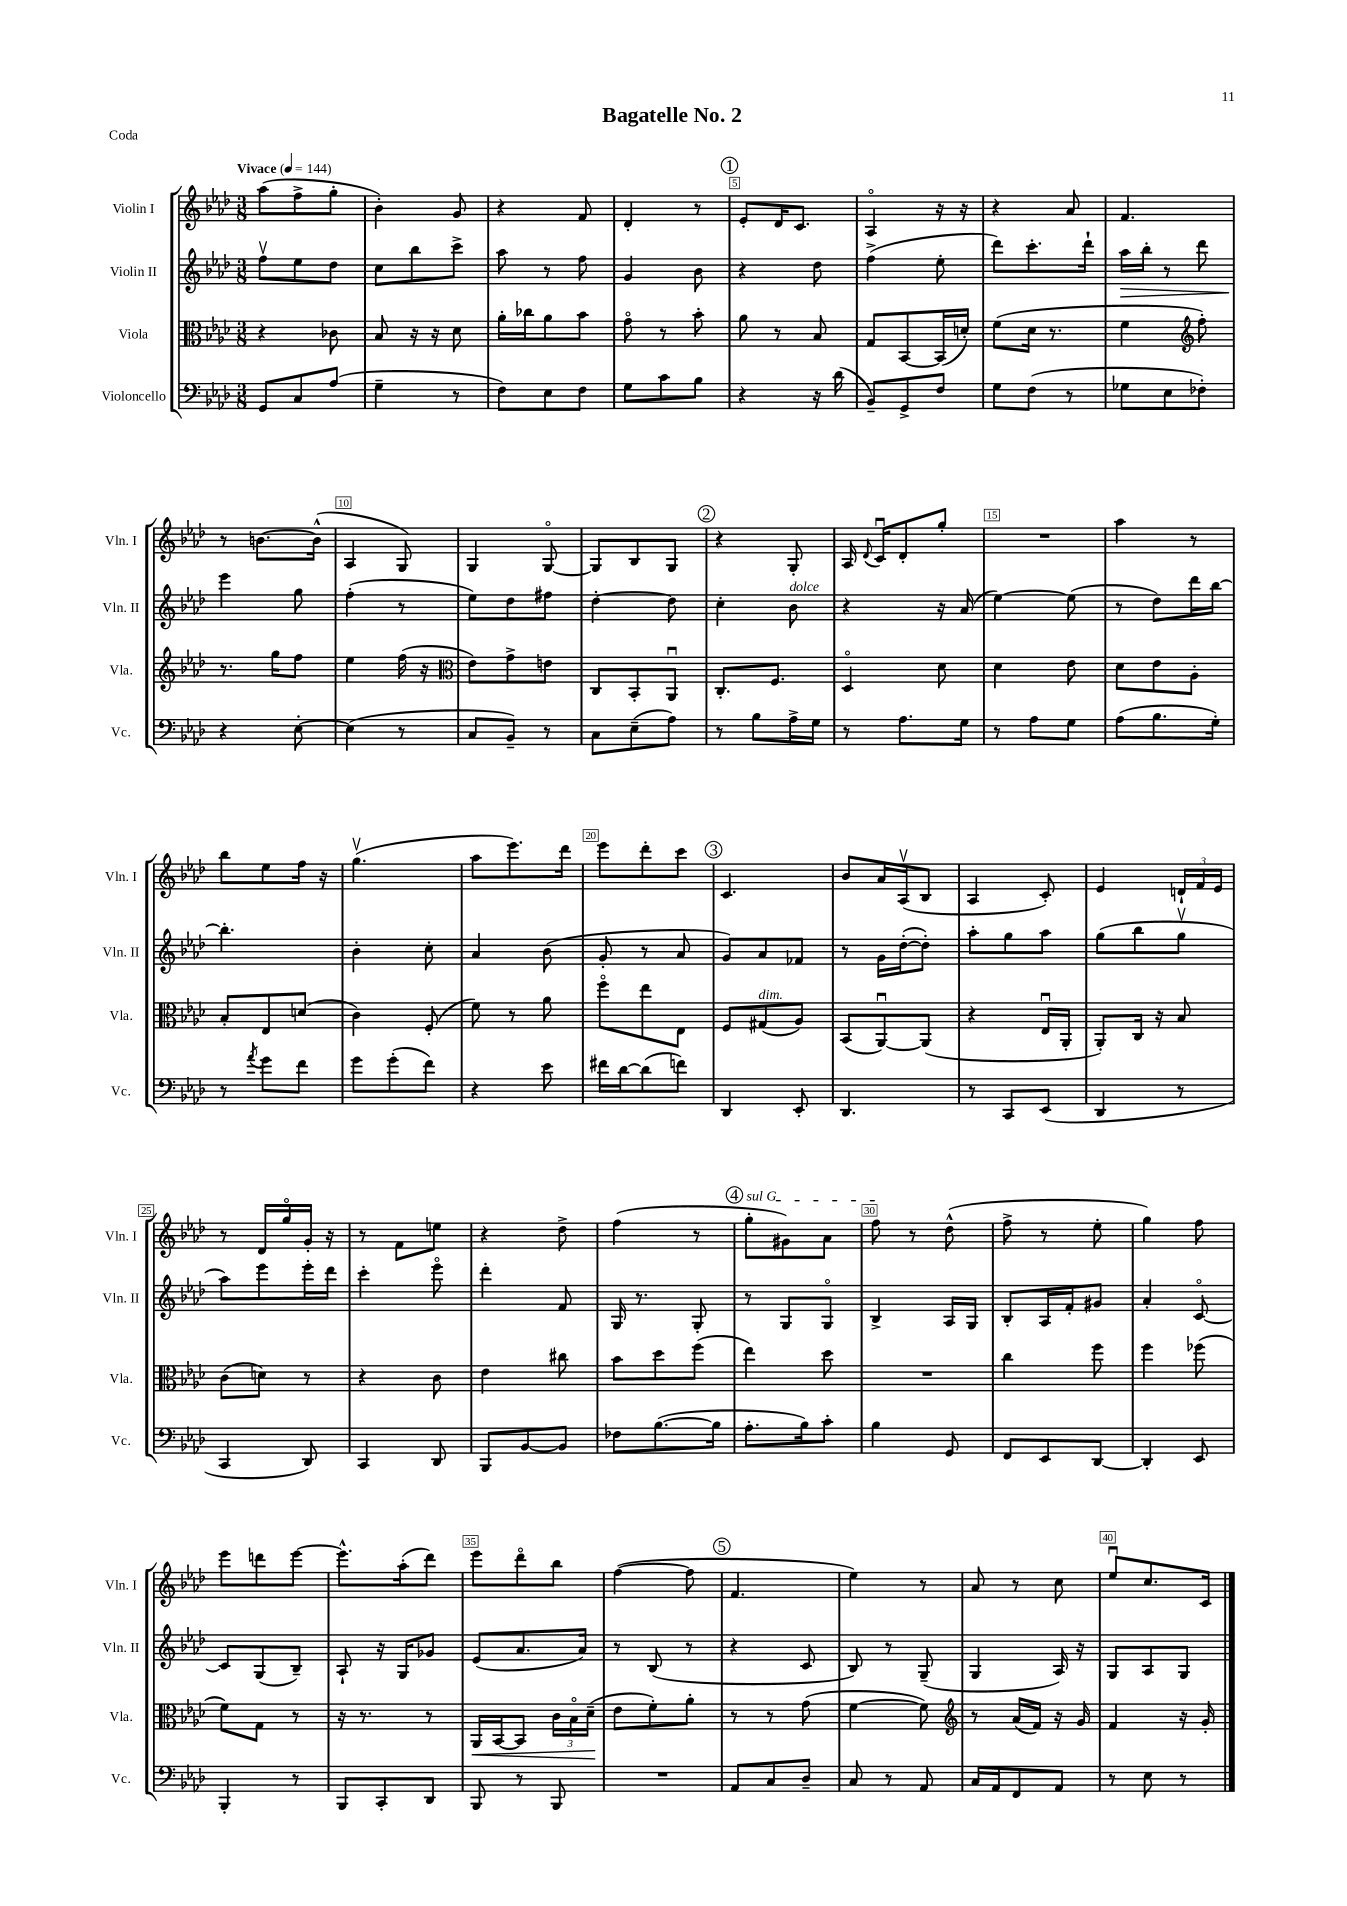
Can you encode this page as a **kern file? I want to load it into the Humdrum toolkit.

**kern	**kern	**dynam	**kern	**dynam	**kern
*part4	*part3	*part3	*part2	*part2	*part1
*staff4	*staff3	*staff3	*staff2	*staff2	*staff1
*I"Violoncello	*I"Viola	*	*I"Violin II	*	*I"Violin I
*I'Vc.	*I'Vla.	*	*I'Vln. II	*	*I'Vln. I
*clefF4	*clefC3	*	*clefG2	*	*clefG2
*k[b-e-a-d-]	*k[b-e-a-d-]	*	*k[b-e-a-d-]	*	*k[b-e-a-d-]
*M3/8	*M3/8	*	*M3/8	*	*M3/8
*MM144	*MM144	*	*MM144	*	*MM144
=1	=1	=1	=1	=1	=1
!	!	!	!	!	!LO:TX:a:B:t=Vivace
8GG/L	4r	.	8ffv\L	.	(8aa-\L
8C/	.	.	8ee-\	.	8ff^\
(8A-/J	8c-X\	.	8dd-\J	.	8gg'\J
=2	=2	=2	=2	=2	=2
4G~\	8B-/	.	8cc\L	.	4b-'\)
.	16r	.	8bb-\	.	.
.	16r	.	.	.	.
8r	8d-\	.	8ccc^\J	.	8g/
=3	=3	=3	=3	=3	=3
8F\L)	16a-'\LL	.	8aa-\	.	4r
.	16cc-X\J	.	.	.	.
8E-\	8a-\	.	8r	.	.
8F\J	8b-\J	.	8ff\	.	8f/
=4	=4	=4	=4	=4	=4
8G\L	8g\	.	4g/	.	4d-'/
8c\	8r	.	.	.	.
8B-\J	8b-'\	.	8b-\	.	8r
!!LO:REH:place=s1:t=1
=5	=5	=5	=5	=5	=5
4r	8a-\	.	4r	.	8e-'/L
.	8r	.	.	.	16d-/K
.	.	.	.	.	8.c/J
16r	8B-/	.	8dd-\	.	.
(16d-\	.	.	.	.	.
=6	=6	=6	=6	=6	=6
8BB-~/L)	8G/L	.	(4ff^\	.	4A-/
8GG^/	[8BB-/	.	.	.	.
8F/J	(16BB-/L]	.	8ee-'\	.	16r
.	16dn'/JJ)	.	.	.	16r
=7	=7	=7	=7	=7	=7
8G\L	(8f\L	.	8ddd-\L)	.	4r
(8F\J	16d-\Jk	.	8.ccc'\	.	.
.	8.r	.	.	.	.
8r	.	.	.	.	8a-/
.	.	.	16ddd-`\Jk	.	.
=8	=8	=8	=8	=8	=8
!	!	!	!	!LO:HP:b	!
8G-X\L	4f\	.	16aa-\LL	>	4.f/
.	.	.	16bb-'\JJ	.	.
8E-\	.	.	8r	.	.
*	*clefG2	*	*	*	*
8F-X'\J)	8ff'\)	.	8ddd-\	.	.
!!LO:LB:g=z
=9	=9	=9	=9	=9	=9
4r	8.r	.	4eee-\	.	8r
.	.	.	.	.	[8.bn\L
.	16gg\KL	.	.	.	.
[8E-'\	8ff\J	.	8gg\	]	.
.	.	.	.	.	(16b^^\Jk]
=10	=10	=10	=10	=10	=10
(4E-\]	4ee-\	.	(4ff'\	.	4A-/
8r	(16ff\	.	8r	.	8G/)
.	16r	.	.	.	.
=11	=11	=11	=11	=11	=11
*	*clefC3	*	*	*	*
8C/L	8e-\L)	.	8ee-\L)	.	4G/
8BB-~/J)	8g^\	.	8dd-\	.	.
8r	8en\J	.	8ff#X\J	.	[8G/
=12	=12	=12	=12	=12	=12
8C\L	8C/L	.	[4dd-'\	.	8G/L]
(8E-~\	8BB-'/	.	.	.	8B-/
8A-\J)	8AA-u/J	.	8dd-\]	.	8G/J
!!LO:REH:place=s1:t=2
=13	=13	=13	=13	=13	=13
8r	8.C'/L	.	4cc'\	.	4r
8B-\L	.	.	.	.	.
.	8.F/J	.	.	.	.
!	!	!	!LO:TX:a:i:t=dolce	!	!
16A-^\L	.	.	8b-\	.	8G'/
16G\JJ	.	.	.	.	.
=14	=14	=14	=14	=14	=14
8r	4D-/	.	4r	.	16A-/
.	.	.	.	.	8qqd-/
.	.	.	.	.	16cu/KL
8.A-\L	.	.	.	.	8d-'/
.	8d-\	.	16r	.	8gg'/J
16G\Jk	.	.	(16a-/	.	.
=15	=15	=15	=15	=15	=15
8r	4d-\	.	[4ee-\)	.	4.r
8A-\L	.	.	.	.	.
8G\J	8e-\	.	(8ee-\]	.	.
=16	=16	=16	=16	=16	=16
(8A-\L	8d-\L	.	8r	.	4aa-\
8.B-\	8e-\	.	8dd-\L)	.	.
.	8A-'\J	.	16ddd-\L	.	8r
16G'\Jk)	.	.	[16bb-\JJ	.	.
!!LO:LB:g=z
=17	=17	=17	=17	=17	=17
8r	8B-'/L	.	4.bb-'\]	.	8bb-\L
8qa-/	.	.	.	.	.
8g\L	8E-/	.	.	.	8ee-\
8f\J	(8dn/J	.	.	.	16ff\Jk
.	.	.	.	.	16r
=18	=18	=18	=18	=18	=18
8g\L	4c\)	.	4b-'\	.	(4.ggv\
(8g'\	.	.	.	.	.
8f\J)	(8F'/	.	8cc'\	.	.
=19	=19	=19	=19	=19	=19
4r	8f\)	.	4a-/	.	8aa-\L
.	8r	.	.	.	8.eee-\)
8e-\	8a-\	.	(8b-\	.	.
.	.	.	.	.	16ddd-\Jk
=20	=20	=20	=20	=20	=20
16f#X\LL	8ff\L	.	8g'/	.	8eee-\L
[16d-\J	.	.	.	.	.
(8d-\]	8ee-\	.	8r	.	8ddd-'\
8fn\J)	8E-\J	.	8a-/	.	8ccc\J
!!LO:REH:place=s1:t=3
=21	=21	=21	=21	=21	=21
4DD-/	8F/L	.	8g/L)	.	4.c/
!	!LO:TX:a:i:t=dim.	!	!	!	!
.	(8G#X/	.	8a-/	.	.
8EE-'/	8A-/J)	.	8f-X/J	.	.
=22	=22	=22	=22	=22	=22
4.DD-/	(8BB-/L	.	8r	.	8b-/L
.	[8AA-u/)	.	16g\LL	.	16a-/L
.	.	.	([16dd-'\J	.	(16A-v/J
.	(8AA-/J]	.	8dd-'\J])	.	8B-/J
=23	=23	=23	=23	=23	=23
8r	4r	.	8aa-'\L	.	4A-/
8CC/L	.	.	8gg\	.	.
(8EE-/J	16E-u/LL	.	8aa-\J	.	8c'/)
.	16AA-'/JJ	.	.	.	.
=24	=24	=24	=24	=24	=24
4DD-/	8AA-'/L)	.	(8gg\L	.	4e-/
.	16C/Jk	.	8bb-\	.	.
.	16r	.	.	.	.
8r	8B-/	.	8ggv\J	.	24dn`/LL
.	.	.	.	.	24f/
.	.	.	.	.	24e-/JJ
!!LO:LB:g=z
=25	=25	=25	=25	=25	=25
4CC/	(8c\L	.	8aa-\L)	.	8r
.	8dn\J)	.	8eee-\	.	16d-/LL
.	.	.	.	.	16gg/
8DD-/)	8r	.	16eee-'\L	.	16g'/JJ
.	.	.	16ddd-\JJ	.	16r
=26	=26	=26	=26	=26	=26
4CC/	4r	.	4ccc'\	.	8r
.	.	.	.	.	8f\L
8DD-/	8c\	.	8eee-\	.	8een\J
=27	=27	=27	=27	=27	=27
8BBB-/L	4e-\	.	4ddd-'\	.	4r
[8BB-/	.	.	.	.	.
8BB-/J]	8cc#X\	.	8f/	.	8dd-^\
=28	=28	=28	=28	=28	=28
8F-X\L	8b-\L	.	16G/	.	(4ff\
.	.	.	8.r	.	.
([8.B-\	8dd-\	.	.	.	.
.	(8ff\J	.	8G'/	.	8r
16B-\Jk]	.	.	.	.	.
!!LO:REH:place=s1:t=4
=29	=29	=29	=29	=29	=29
!	!	!	!	!	!LO:TX:a:i:t=sul G
8.A-'\L	4ee-\)	.	8r	.	8gg'\L
.	.	.	8G/L	.	8g#X\)
16B-\k)	.	.	.	.	.
8c'\J	8dd-\	.	8G/J	.	8a-\J
=30	=30	=30	=30	=30	=30
4B-\	4.r	.	4B-^/	.	8ff\
.	.	.	.	.	8r
8GG/	.	.	16A-/LL	.	(8dd-^^\
.	.	.	16G/JJ	.	.
=31	=31	=31	=31	=31	=31
8FF/L	4cc\	.	8B-'/L	.	8ff^\
8EE-/	.	.	16A-/L	.	8r
.	.	.	16f'/J	.	.
[8DD-/J	8ff\	.	8g#X/J	.	8ee-'\
=32	=32	=32	=32	=32	=32
4DD-'/]	4ff\	.	4a-'/	.	4gg\)
8EE-/	(8ff-X\	.	[8c/	.	8ff\
!!LO:LB:g=z
=33	=33	=33	=33	=33	=33
4BBB-'/	8f\L)	.	8c/L]	.	8eee-\L
.	8G\J	.	(8G/	.	8dddn\
8r	8r	.	8B-~/J)	.	[8eee-\J
=34	=34	=34	=34	=34	=34
8BBB-/L	16r	.	8A-`/	.	8.eee-^^\L]
.	8.r	.	.	.	.
8CC'/	.	.	16r	.	.
.	.	.	16G/KL	.	(16aa-'\k
8DD-/J	8r	.	8g-X/J	.	8ddd-\J)
=35	=35	=35	=35	=35	=35
!	!	!LO:HP:b	!	!	!
8BBB-/	16AA-/LL	<	(8e-/L	.	8eee-\L
.	[16BB-/J	.	.	.	.
8r	8BB-/J]	.	8.a-/	.	8ddd-\
8BBB-/	24c\LL	.	.	.	8bb-\J
.	24B-\	.	.	.	.
.	.	.	16a-/Jk)	.	.
.	(24d-~\JJ	.	.	.	.
.	.	[	.	.	.
=36	=36	=36	=36	=36	=36
4.r	8e-\L	.	8r	.	([4ff\
.	8f'\)	.	(8B-/	.	.
.	8a-'\J	.	8r	.	8ff\]
!!LO:REH:place=s1:t=5
=37	=37	=37	=37	=37	=37
8AA-/L	8r	.	4r	.	4.f/
8C/	8r	.	.	.	.
8D-~/J	(8g\	.	8c/	.	.
=38	=38	=38	=38	=38	=38
8C/	[4f\	.	8B-/)	.	4ee-\)
8r	.	.	8r	.	.
8AA-/	8f\])	.	(8G~/	.	8r
=39	=39	=39	=39	=39	=39
*	*clefG2	*	*	*	*
16C/LL	8r	.	4G/	.	8a-/
16AA-/J	.	.	.	.	.
8FF/	(16a-/LL	.	.	.	8r
.	16f/JJ)	.	.	.	.
8AA-/J	16r	.	16A-/)	.	8cc\
.	16g/	.	16r	.	.
=40	=40	=40	=40	=40	=40
8r	4f/	.	8G/L	.	8ee-u/L
8E-\	.	.	8A-/	.	8.cc/
8r	16r	.	8G/J	.	.
.	16g'/	.	.	.	16c/Jk
==	==	==	==	==	==
*-	*-	*-	*-	*-	*-
